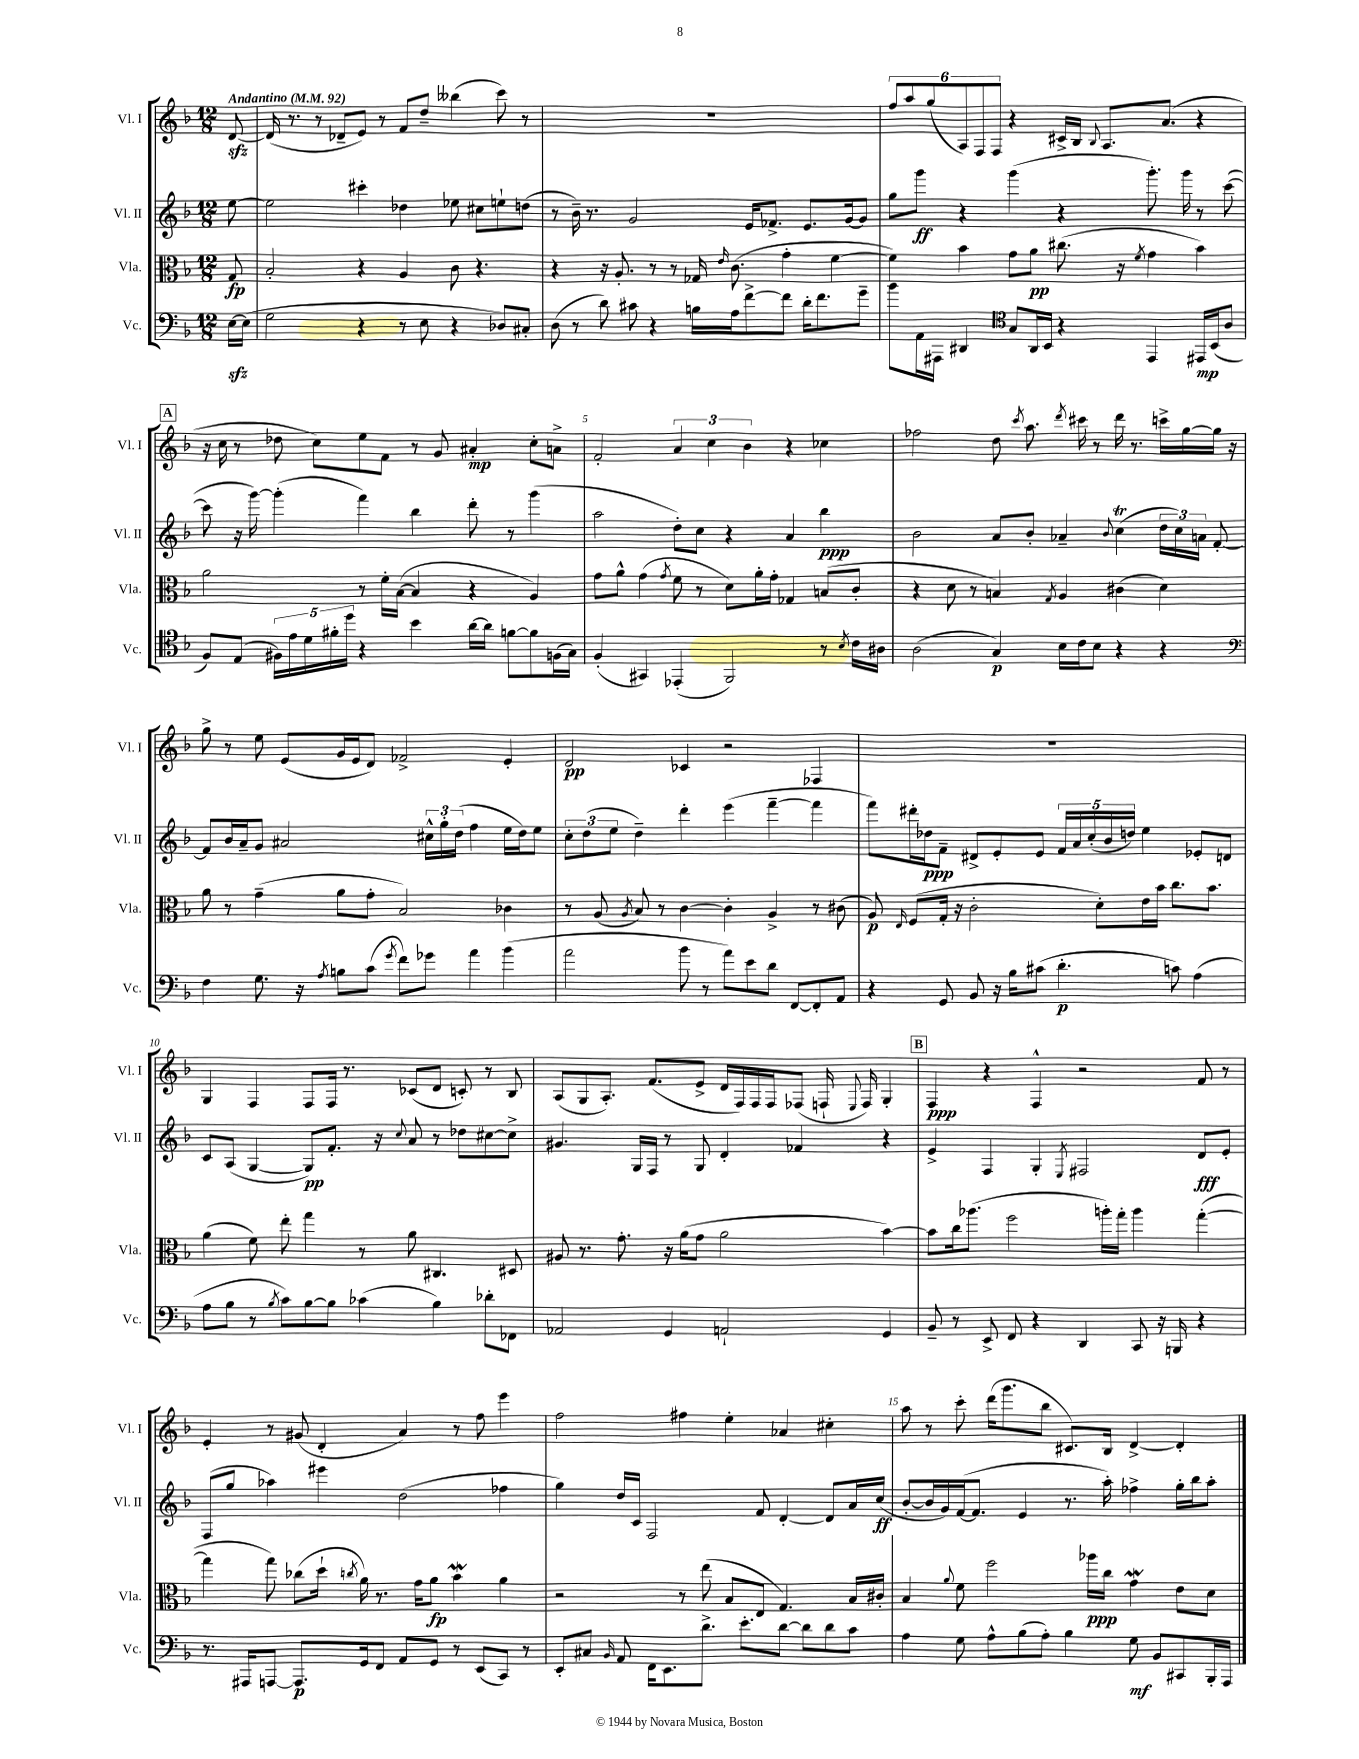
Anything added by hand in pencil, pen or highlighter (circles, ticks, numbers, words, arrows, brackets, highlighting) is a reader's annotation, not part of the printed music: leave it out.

**kern	**dynam	**kern	**dynam	**kern	**dynam	**kern	**dynam
*part4	*part4	*part3	*part3	*part2	*part2	*part1	*part1
*staff4	*staff4	*staff3	*staff3	*staff2	*staff2	*staff1	*staff1
*I"Vc.	*	*I"Vla.	*	*I"Vl. II	*	*I"Vl. I	*
*I'Vc.	*	*I'Vla.	*	*I'Vl. II	*	*I'Vl. I	*
*clefF4	*	*clefC3	*	*clefG2	*	*clefG2	*
*k[b-]	*	*k[b-]	*	*k[b-]	*	*k[b-]	*
*M12/8	*	*M12/8	*	*M12/8	*	*M12/8	*
*MM92	*	*MM92	*	*MM92	*	*MM92	*
=	=	=	=	=	=	=	=
!	!	!	!	!	!	!LO:TX:a:B:t=Andantino	!
[16Ezz\LL	.	8G/	fp	[8ee\	.	[8dzz/	.
(16E\JJ]	.	.	.	.	.	.	.
=1	=1	=1	=1	=1	=1	=1	=1
2G\	.	2B-'/	.	2ee\]	.	(16d/]	.
.	.	.	.	.	.	8.r	.
.	.	.	.	.	.	8r	.
.	.	.	.	.	.	8d-X~/L	.
4r	.	4r	.	4ccc#X'\	.	8e/J)	.
.	.	.	.	.	.	8r	.
8r	.	4A/	.	4dd-X\	.	8f/L	.
8E\	.	.	.	.	.	8dd~/J	.
4r	.	8c\	.	8ee-X\	.	(4bb--X\	.
.	.	4.r	.	8cc#X\L	.	.	.
8D-X/L)	.	.	.	8een`\	.	8ccc\)	.
8C#X'/J	.	.	.	(8ddn\J	.	8r	.
=2	=2	=2	=2	=2	=2	=2	=2
(8D\	.	4r	.	8r	.	1.r	.
8r	.	.	.	16b-~\)	.	.	.
.	.	.	.	8.r	.	.	.
8d\)	.	16r	.	.	.	.	.
.	.	8.A'/	.	.	.	.	.
8c#X\	.	.	.	2g/	.	.	.
4r	.	8r	.	.	.	.	.
.	.	8r	.	.	.	.	.
16Bn\LL	.	16G-X/	.	.	.	.	.
.	.	16qqe/	.	.	.	.	.
16A\J	.	(8.c\	.	.	.	.	.
[8f^\	.	.	.	16e/KL	.	.	.
.	.	.	.	8.f-X^/J	.	.	.
8f\J]	.	4g'\	.	.	.	.	.
16d'\KL	.	.	.	8.e/L	.	.	.
8.f\	.	.	.	.	.	.	.
.	.	[4f\	.	.	.	.	.
.	.	.	.	[16g/k	.	.	.
8g~\J	.	.	.	8g/J]	.	.	.
=3	=3	=3	=3	=3	=3	=3	=3
8b-\L	.	4f\])	.	8gg\L	.	12ff/L	.
.	.	.	.	.	.	12aa/	.
16AA\L	.	.	.	8ggg\J	ff	.	.
.	.	.	.	.	.	(12gg/	.
16AAA#X\JJ	.	.	.	.	.	.	.
4DD#X/	.	4b-\	.	4r	.	12A/)	.
.	.	.	.	.	.	12F/	.
.	.	.	.	.	.	12F/J	.
*clefC4	*	*	*	*	*	*	*
8G/L	.	8g\L	.	(4ggg\	.	4r	.
16AA/L	.	8a\J	pp	.	.	.	.
16BB-/JJ	.	.	.	.	.	.	.
4r	.	(8.cc#X\	.	4r	.	16c#X^/LL	.
.	.	.	.	.	.	16B-/JJ	.
.	.	.	.	.	.	8qqB-/	.
.	.	.	.	.	.	8.A/L	.
.	.	16r	.	.	.	.	.
.	.	8qf/	.	.	.	.	.
4EE/	.	4g\	.	8.ggg'\)	.	.	.
.	.	.	.	.	.	(8.a/J	.
.	.	.	.	16ggg\	.	.	.
16EE#X/LL	mp	4b-\)	.	8r	.	4r	.
(16BB-/J	.	.	.	.	.	.	.
8A/J	.	.	.	([8ccc\	.	.	.
!!LO:LB:g=z
!!LO:REH:place=s1:t=A
=4	=4	=4	=4	=4	=4	=4	=4
8F/L)	.	2a\	.	8ccc\]	.	16r	.
.	.	.	.	.	.	16cc\	.
(8E/J	.	.	.	16r	.	8r	.
.	.	.	.	[16ggg\)	.	.	.
20F#X\LL)	.	.	.	(4ggg'\]	.	8dd-X\	.
20e\	.	.	.	.	.	.	.
20d\	.	.	.	.	.	.	.
.	.	.	.	.	.	8cc\L)	.
20f#X'\	.	.	.	.	.	.	.
20dd\JJ	.	.	.	.	.	.	.
4r	.	8r	.	4fff\)	.	8ee\	.
.	.	16f'\LL	.	.	.	8f\J	.
.	.	([16B-\JJ	.	.	.	.	.
4b-\	.	4B-/]	.	4bb-\	.	8r	.
.	.	.	.	.	.	8g/	.
[16a\LL	.	4r	.	8ddd'\	.	4a#X'/	mp
16a\JJ]	.	.	.	.	.	.	.
[8fn\L	.	.	.	8r	.	.	.
8f\]	.	4A/)	.	(4ggg\	.	8cc'\L	.
(16Fn\L	.	.	.	.	.	8an^\J	.
16G\JJ)	.	.	.	.	.	.	.
=5	=5	=5	=5	=5	=5	=5	=5
(4F'/	.	8g\L	.	2aa\	.	2f'/	.
.	.	8a^^\J	.	.	.	.	.
4GG#X/)	.	(4g\	.	.	.	.	.
.	.	8qg/	.	.	.	.	.
(4EE-X'/	.	8f\	.	8dd'\L)	.	6a/	.
.	.	8r	.	8cc\J	.	.	.
.	.	.	.	.	.	6cc\	.
2FF/)	.	8d\L)	.	4r	.	.	.
.	.	.	.	.	.	6b-\	.
.	.	16a'\L	.	.	.	.	.
.	.	16g'\JJ	.	.	.	.	.
.	.	4G-X/	.	4a/	.	4r	.
8r	.	(8Bn/L	.	4bb-\	ppp	4cc-X\	.
8qB-/	.	.	.	.	.	.	.
16c\LL	.	8c'/J	.	.	.	.	.
16A#X\JJ	.	.	.	.	.	.	.
=6	=6	=6	=6	=6	=6	=6	=6
(2A\	.	4r	.	2b-\	.	2ff-X\	.
.	.	8d\	.	.	.	.	.
.	.	8r	.	.	.	.	.
4G/)	p	4Bn/)	.	8a/L	.	8dd\	.
.	.	.	.	.	.	8qccc/	.
.	.	.	.	8b-'/J	.	8.aa\	.
.	.	8qG/	.	.	.	.	.
16B-\LL	.	4A/	.	4a-X~/	.	.	.
.	.	.	.	.	.	8qddd/	.
16c\J	.	.	.	.	.	16ccc#X\	.
8B-\J	.	.	.	.	.	8r	.
.	.	.	.	8qqb-/	.	.	.
4r	.	(4c#X\	.	(4ccT\	.	16ddd\	.
.	.	.	.	.	.	8.r	.
4r	.	4d\)	.	24dd\LL	.	16cccn^\LL	.
.	.	.	.	24cc\)	.	.	.
.	.	.	.	.	.	[16gg\	.
.	.	.	.	24an\JJ	.	.	.
.	.	.	.	[8f'/	.	16gg\JJ]	.
.	.	.	.	.	.	16r	.
!!LO:LB:g=z
=7	=7	=7	=7	=7	=7	=7	=7
*clefF4	*	*	*	*	*	*	*
4F\	.	8a\	.	8f/L]	.	8gg^\	.
.	.	8r	.	16b-/L	.	8r	.
.	.	.	.	16a~/J	.	.	.
8.G\	.	(4g~\	.	8g/J	.	8ee\	.
.	.	.	.	2a#X/	.	(8e/L	.
16r	.	.	.	.	.	.	.
8qA/	.	.	.	.	.	.	.
8Bn\L	.	8a\L	.	.	.	16g/L	.
.	.	.	.	.	.	16e/J	.
(8c\J	.	8g'\J	.	.	.	8d/J)	.
8qg/	.	.	.	.	.	.	.
8f\L)	.	2B-/)	.	.	.	2f-X^/	.
8g-X\J	.	.	.	24cc#X^^\LL	.	.	.
.	.	.	.	24gg'\	.	.	.
.	.	.	.	(24dd\JJ	.	.	.
4a\	.	.	.	4ff\	.	.	.
(4b-\	.	4c-X\	.	16ee\LL	.	4e'/	.
.	.	.	.	16dd\J)	.	.	.
.	.	.	.	8ee\J	.	.	.
=8	=8	=8	=8	=8	=8	=8	=8
2a\	.	8r	.	12cc'\L	.	2d/	pp
.	.	.	.	(12dd\	.	.	.
.	.	(8A/	.	.	.	.	.
.	.	.	.	12ee\J	.	.	.
.	.	8qA/	.	.	.	.	.
.	.	8B-/)	.	4dd~\)	.	.	.
.	.	8r	.	.	.	.	.
8b-\	.	[4c\	.	4ddd'\	.	4c-X/	.
8r	.	.	.	.	.	.	.
8a\L)	.	4c'\]	.	(4eee\	.	2r	.
8e\	.	.	.	.	.	.	.
8d\J	.	4A^/	.	[4fff~\	.	.	.
[8FF/L	.	.	.	.	.	.	.
8FF'/]	.	8r	.	4fff\]	.	4F-X/	.
8AA/J	.	(8c#X\	.	.	.	.	.
=9	=9	=9	=9	=9	=9	=9	=9
4r	.	8A/)	p	8fff\L)	.	1.r	.
.	.	16qqE/	.	.	.	.	.
.	.	(8F/L	.	16ddd#X'\L	.	.	.
.	.	.	.	16dd-X\J	ppp	.	.
8GG/	.	16G'/Jk	.	8f~\J	.	.	.
.	.	16r	.	.	.	.	.
8BB-/	.	2c'\	.	8d#X^/L	.	.	.
16r	.	.	.	8e'/	.	.	.
16B-\KL	.	.	.	.	.	.	.
(8c#X\J	.	.	.	8e/J	.	.	.
4.d'\	p	.	.	20f/LL	.	.	.
.	.	.	.	20a/	.	.	.
.	.	.	.	(20cc'/	.	.	.
.	.	8d'\L)	.	.	.	.	.
.	.	.	.	20b-/	.	.	.
.	.	.	.	20ddn/JJ)	.	.	.
.	.	16e\L	.	4ee\	.	.	.
.	.	16b-\JJ	.	.	.	.	.
8cn\)	.	8.cc\L	.	.	.	.	.
(4A\	.	.	.	8e-X'/L	.	.	.
.	.	8.b-\J	.	.	.	.	.
.	.	.	.	8dn/J	.	.	.
!!LO:LB:g=z
=10	=10	=10	=10	=10	=10	=10	=10
8A\L	.	(4a\	.	8c/L	.	4G/	.
8B-\J	.	.	.	(8A/J	.	.	.
8r	.	8f\)	.	[4G/	.	4F/	.
8qB-/	.	.	.	.	.	.	.
8c\L)	.	8ee'\	.	.	.	.	.
[8B-\	.	4gg\	.	8G/L])	pp	8F/L	.
8B-\J]	.	.	.	8.f'/J	.	16F/Jk	.
.	.	.	.	.	.	8.r	.
(4c-X\	.	8r	.	.	.	.	.
.	.	.	.	16r	.	.	.
.	.	.	.	8qqcc/	.	.	.
.	.	8a\	.	8a/	.	(8c-X/L	.
4B-\)	.	4.C#X/	.	8r	.	8d/J	.
.	.	.	.	8dd-X\L	.	8cn'/)	.
8d-X'\L	.	.	.	[8cc#X\	.	8r	.
8FF-X\J	.	8D#X/	.	8cc#^\J]	.	8B-/	.
=11	=11	=11	=11	=11	=11	=11	=11
2AA-X/	.	8A#X/	.	4.g#X/	.	(8A/L	.
.	.	8.r	.	.	.	8G/	.
.	.	.	.	.	.	8.A'/J)	.
.	.	8.g'\	.	.	.	.	.
.	.	.	.	16G/LL	.	.	.
.	.	.	.	16F/JJ	.	(8.f/L	.
4GG/	.	16r	.	8r	.	.	.
.	.	(16a\KL	.	.	.	.	.
.	.	8g\J	.	8G/	.	8e^/J	.
2AAn`/	.	2a\	.	4d'/	.	16d/LL	.
.	.	.	.	.	.	16F/)	.
.	.	.	.	.	.	16F/	.
.	.	.	.	.	.	16F/J	.
.	.	.	.	4f-X/	.	(8F-X/J	.
.	.	.	.	.	.	16Fn`/	.
.	.	.	.	.	.	8qqE/	.
.	.	.	.	.	.	16F/)	.
4GG/	.	[4b-\)	.	4r	.	4G'/	.
!!LO:REH:place=s1:t=B
=12	=12	=12	=12	=12	=12	=12	=12
8BB-~/	.	8b-\L]	.	4e^/	.	4F/	ppp
8r	.	16cc\k	.	.	.	.	.
.	.	(8.aa-X\J	.	.	.	.	.
8EE^/	.	.	.	4F/	.	4r	.
8FF/	.	2ff\	.	.	.	.	.
4r	.	.	.	4G'/	.	4F^^/	.
.	.	.	.	8qE/	.	.	.
4DD/	.	.	.	2F#X/	.	2r	.
.	.	16aan'\LL)	.	.	.	.	.
.	.	16gg'\JJ	.	.	.	.	.
8CC/	.	4aa\	.	.	.	.	.
16r	.	.	.	.	.	.	.
16BBBn/	.	.	.	.	.	.	.
4r	.	([4gg'\	.	8d/L	fff	8f/	.
.	.	.	.	8e'/J	.	8r	.
!!LO:LB:g=z
=13	=13	=13	=13	=13	=13	=13	=13
8.r	.	4gg\]	.	(8F/L	.	4e'/	.
.	.	.	.	8gg/J	.	.	.
16AAA#X/KL	.	.	.	.	.	.	.
[8AAAn/J	.	8gg\)	.	4aa-X\)	.	8r	.
8.AAA/L]	p	(8cc-X\L	.	.	.	(8g#X/	.
.	.	16dd`\Jk	.	4eee#X\	.	4d'/	.
.	.	8qccn/	.	.	.	.	.
16GG/k	.	16a\)	.	.	.	.	.
8FF/J	.	8.r	.	.	.	.	.
8AA/L	.	.	.	(2dd\	.	4a/)	.
.	.	16g\KL	.	.	.	.	.
8GG/J	.	8a\J	fp	.	.	.	.
8r	.	4b-w\	.	.	.	8r	.
(8EE/L	.	.	.	.	.	8ff\	.
8CC/J)	.	4a\	.	4ff-X\	.	4eee\	.
8r	.	.	.	.	.	.	.
=14	=14	=14	=14	=14	=14	=14	=14
8EE'/L	.	2r	.	4gg\)	.	2ff\	.
8C#X/J	.	.	.	.	.	.	.
16qqBB-/	.	.	.	.	.	.	.
8AA/	.	.	.	16dd/LL	.	.	.
.	.	.	.	16c/JJ	.	.	.
16FF\KL	.	.	.	2F/	.	.	.
8.EE\	.	.	.	.	.	.	.
.	.	8r	.	.	.	4ff#X\	.
8.d^\J	.	(8ee\	.	.	.	.	.
.	.	8B-/L	.	.	.	4ee'\	.
8.e'\L	.	.	.	.	.	.	.
.	.	8E/J	.	8f/	.	.	.
[8d\J	.	4.G/)	.	[4d'/	.	4a-X/	.
8d\L]	.	.	.	.	.	.	.
8d\	.	.	.	8d/L]	.	4cc#X'\	.
8c\J	.	16B-/LL	.	16a/L	.	.	.
.	.	16c#X'/JJ	.	(16cc/JJ	ff	.	.
=15	=15	=15	=15	=15	=15	=15	=15
4A\	.	4B-/	.	[8b-'/L	.	8aa\	.
.	.	.	.	16b-/L]	.	8r	.
.	.	.	.	16g/)	.	.	.
.	.	8qqa/	.	.	.	.	.
8G\	.	8f\	.	([16f/J	.	8ccc'\	.
.	.	.	.	8.f/J]	.	.	.
8A^^\L	.	2ff\	.	.	.	(16ddd\KL	.
.	.	.	.	.	.	8.ggg\	.
(8B-\	.	.	.	4e/	.	.	.
8A'\J)	.	.	.	.	.	8bb-\J	.
4B-\	.	.	.	8.r	.	8.c#X/L)	.
.	.	16aa-X\LL	ppp	.	.	.	.
.	.	16cc\JJ	.	16aa'\)	.	16B-/Jk	.
8G\	mf	4gW\	.	4ff-X^\	.	[4d^/	.
8BB-/L	.	.	.	.	.	.	.
8CC#X/	.	8e\L	.	16gg'\LL	.	4d'/]	.
.	.	.	.	16bb-\J	.	.	.
16BBB-'/L	.	8d\J	.	8aa'\J	.	.	.
16AAA/JJ	.	.	.	.	.	.	.
==	==	==	==	==	==	==	==
*-	*-	*-	*-	*-	*-	*-	*-
